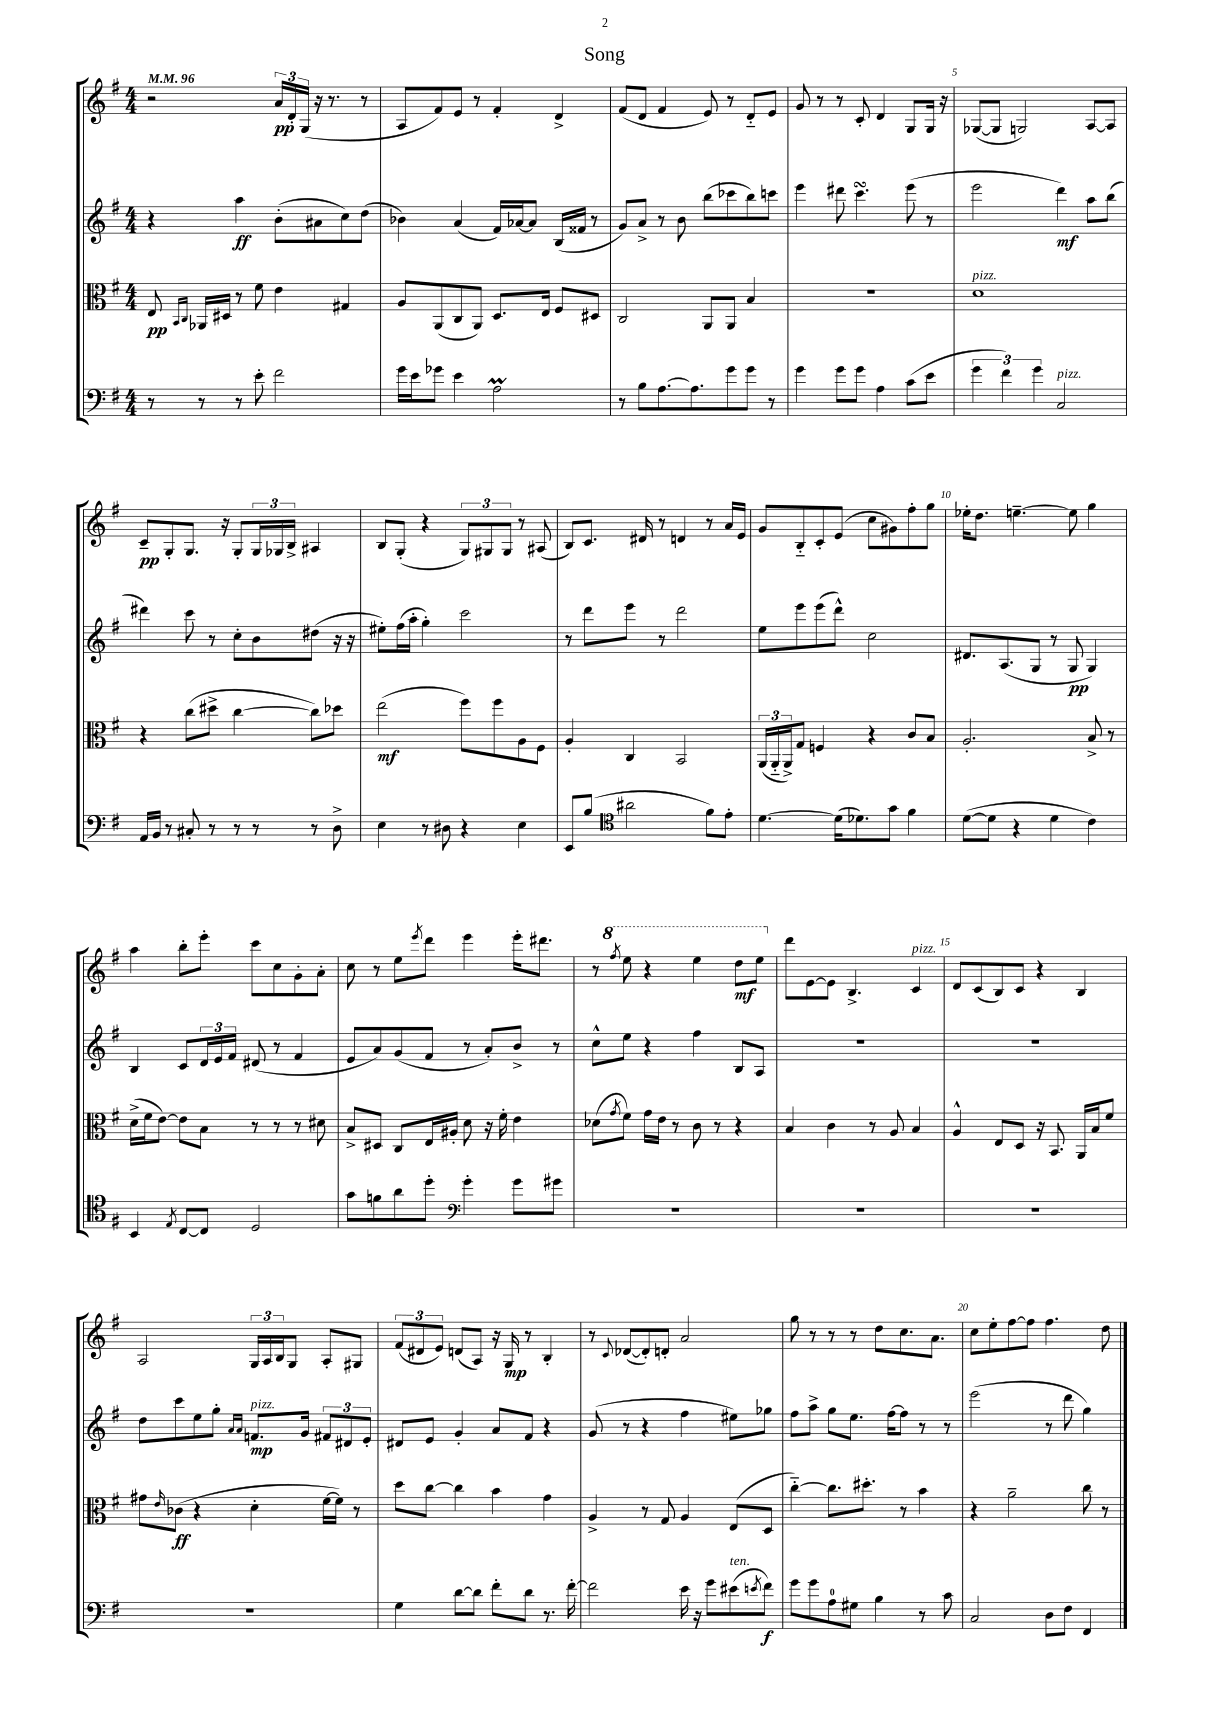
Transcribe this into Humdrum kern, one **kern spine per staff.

**kern	**kern	**kern	**kern
*staff4	*staff3	*staff2	*staff1
*clefF4	*clefC3	*clefG2	*clefG2
*k[f#]	*k[f#]	*k[f#]	*k[f#]
*M4/4	*M4/4	*M4/4	*M4/4
*MM96	*MM96	*MM96	*MM96
8r	8E	4r	2r
.	16qqBB	.	.
.	16qqC	.	.
8r	16AA-	.	.
.	16D#	.	.
8r	8r	4aa	.
8e'	8f#	.	.
2f#	4e	(8b'	24a
.	.	.	24d'
.	.	.	(24G
.	.	8a#	16r
.	.	.	8.r
.	4G#	8cc)	.
.	.	(8dd	8r
=	=	=	=
16g	8A	4b-)	8A
16e	.	.	.
8g-	(8AA	.	8f#)
4e	8C	(4a	8e
.	8AA)	.	8r
2A	8.D	16f#)	4f#'
.	.	[16a-	.
.	.	8a-]	.
.	16E	.	.
.	8F#	(16B	4d^
.	.	16f##	.
.	8D#	8r	.
=	=	=	=
8r	2C	8g)	(8f#
8B	.	8a^	8d
[8.A	.	8r	4f#
.	.	8b	.
8.A]	.	.	.
.	8AA	(8bb	8e)
8g	8AA	8ccc-	8r
8g	4B	8bb)	8d'~
8r	.	8ccc	8e
=	=	=	=
4g	1r	4eee	8g
.	.	.	8r
8g	.	8ddd#	8r
8g	.	4.ccc	8c'
4A	.	.	4d
(8c	.	(8eee	8G
8e	.	8r	16G
.	.	.	16r
=	=	=	=
6g	1d	2eee	([8G-
.	.	.	8G-]
6f#)	.	.	.
.	.	.	2G)
6g	.	.	.
2C	.	4ddd)	.
.	.	8aa	[8A
.	.	(8bb	8A]
=	=	=	=
16AA	4r	4ddd#)	8c~
16BB	.	.	.
8r	.	.	8G'
8C#'	(8cc	8ccc	8.G
8r	8dd#^	8r	.
.	.	.	16r
8r	[4cc	8cc'	8G'
8r	.	8b	24G
.	.	.	24G-
.	.	.	24B^
8r	8cc])	(8dd#	4A#
8D^	8dd-	16r	.
.	.	16r	.
=	=	=	=
4E	(2ee	8ee#')	8B
.	.	(16ff#	(8G'
.	.	16aa'	.
8r	.	4gg')	4r
8D#	.	.	.
4r	8ff#)	2ccc	12G)
.	.	.	12G#
.	8ff#	.	.
.	.	.	12G#
4E	8A	.	8r
.	8F#	.	(8A#
=	=	=	=
8EE	4A'	8r	8B)
(8B	.	8ddd	8.c
*clefC4	*	*	*
2a#	4C	8eee	.
.	.	.	16d#
.	.	8r	8r
.	2BB	2ddd	4d
8f#)	.	.	8r
8e'	.	.	16a
.	.	.	16e
=	=	=	=
[4.d	(24AA	8ee	8g
.	24AA'~	.	.
.	24AA^)	.	.
.	8G	8eee	8B'~
.	4F	(8eee	8c'
(16d]	.	8ddd^^)	(8e
8.d-)	.	.	.
.	4r	2cc	8cc
8g	.	.	8g#)
4f#	8c	.	8ff#'
.	8B	.	8gg
=	=	=	=
([8d	2.A'	8.d#	16ee-'
.	.	.	8.dd
8d]	.	.	.
.	.	(8.A	.
4r	.	.	[4.ee~
.	.	8G	.
4d	.	8r	.
.	.	8G	8ee]
4c)	8B^	4G)	4gg
.	8r	.	.
=	=	=	=
4BB	(16d^	4B	4aa
.	16f#	.	.
.	[8e)	.	.
8qE	.	.	.
[8C	8e]	8c	8bb'
8C]	8B	24d	8eee'
.	.	24e	.
.	.	24f#	.
2D	8r	(8d#	8ccc
.	8r	8r	8cc
.	8r	4f#	8g'
.	8d#	.	8a'
=	=	=	=
8g	8B^	8e	8cc
8f	8D#	8a)	8r
8a	8C	(8g	8ee
.	.	.	8qeee
8dd'	16E	8f#	8ddd
.	16A#'	.	.
*clefF4	*	*	*
4g'	8d	8r	4eee
.	16r	8a')	.
.	16f#'	.	.
8g	4e	8b^	16eee'
.	.	.	8.ddd#
8g#	.	8r	.
=	=	=	=
1r	(8d-	8cc^^	8r
.	8qg	.	8qfff#
.	8f#)	8ee	8eee
.	16g	4r	4r
.	16e	.	.
.	8r	.	.
.	8c	4ff#	4eee
.	8r	.	.
.	4r	8B	8ddd
.	.	8A	8eee
=	=	=	=
1r	4B	1r	8ddd
.	.	.	[8e
.	4c	.	8e]
.	.	.	4.B^
.	8r	.	.
.	8A	.	.
.	4B	.	4c
=	=	=	=
1r	4A^^	1r	8d
.	.	.	(8c
.	8E	.	8B)
.	8D	.	8c
.	16r	.	4r
.	8.BB	.	.
.	16AA	.	4B
.	16B	.	.
.	8f#	.	.
=	=	=	=
1r	8g#	8dd	2A
.	16qqe	.	.
.	(8c-	8ccc	.
.	4r	8ee	.
.	.	8gg'	.
.	.	16qqa	.
.	.	16qqa	.
.	4d'	8.f	24G
.	.	.	24A
.	.	.	24B
.	.	.	8G
.	.	16g	.
.	[16f#	12f#	8A'
.	16f#])	.	.
.	.	12d#	.
.	8r	.	8G#
.	.	12e'	.
=	=	=	=
4G	8dd	8d#	(12f#
.	.	.	12d#
.	[8cc	8e	.
.	.	.	12e)
[8d	4cc]	4g'	(8d
8d]	.	.	8A)
8f#'	4b	8a	16r
.	.	.	16G
8d	.	8f#	8r
8.r	4g	4r	4B'
[16f#'	.	.	.
=	=	=	=
2f#]	4A^	(8g	8r
.	.	.	8qqc
.	.	8r	([8d-
.	8r	4r	8d-'])
.	8G	.	8d'
16e	4A	4ff#	2a
16r	.	.	.
8g	.	.	.
(8e#	(8E	8ee#)	.
8qe	.	.	.
8f#)	8D	8gg-	.
=	=	=	=
8g	[4cc'~)	8ff#	8gg
8g	.	8aa^	8r
8A	8.cc]	8gg	8r
8G#	.	8.ee	8r
.	8.dd#'	.	.
4B	.	.	8dd
.	.	[16ff#	.
.	8r	8ff#]	8.cc
8r	4b	8r	.
.	.	.	8.a
8c	.	8r	.
=	=	=	=
2C	4r	(2eee	8cc
.	.	.	8ee'
.	2a~	.	[8ff#
.	.	.	8ff#]
8D	.	8r	4.ff#
8F#	.	8ddd	.
4FF#	8cc	4gg)	.
.	8r	.	8dd
==	==	==	==
*-	*-	*-	*-
